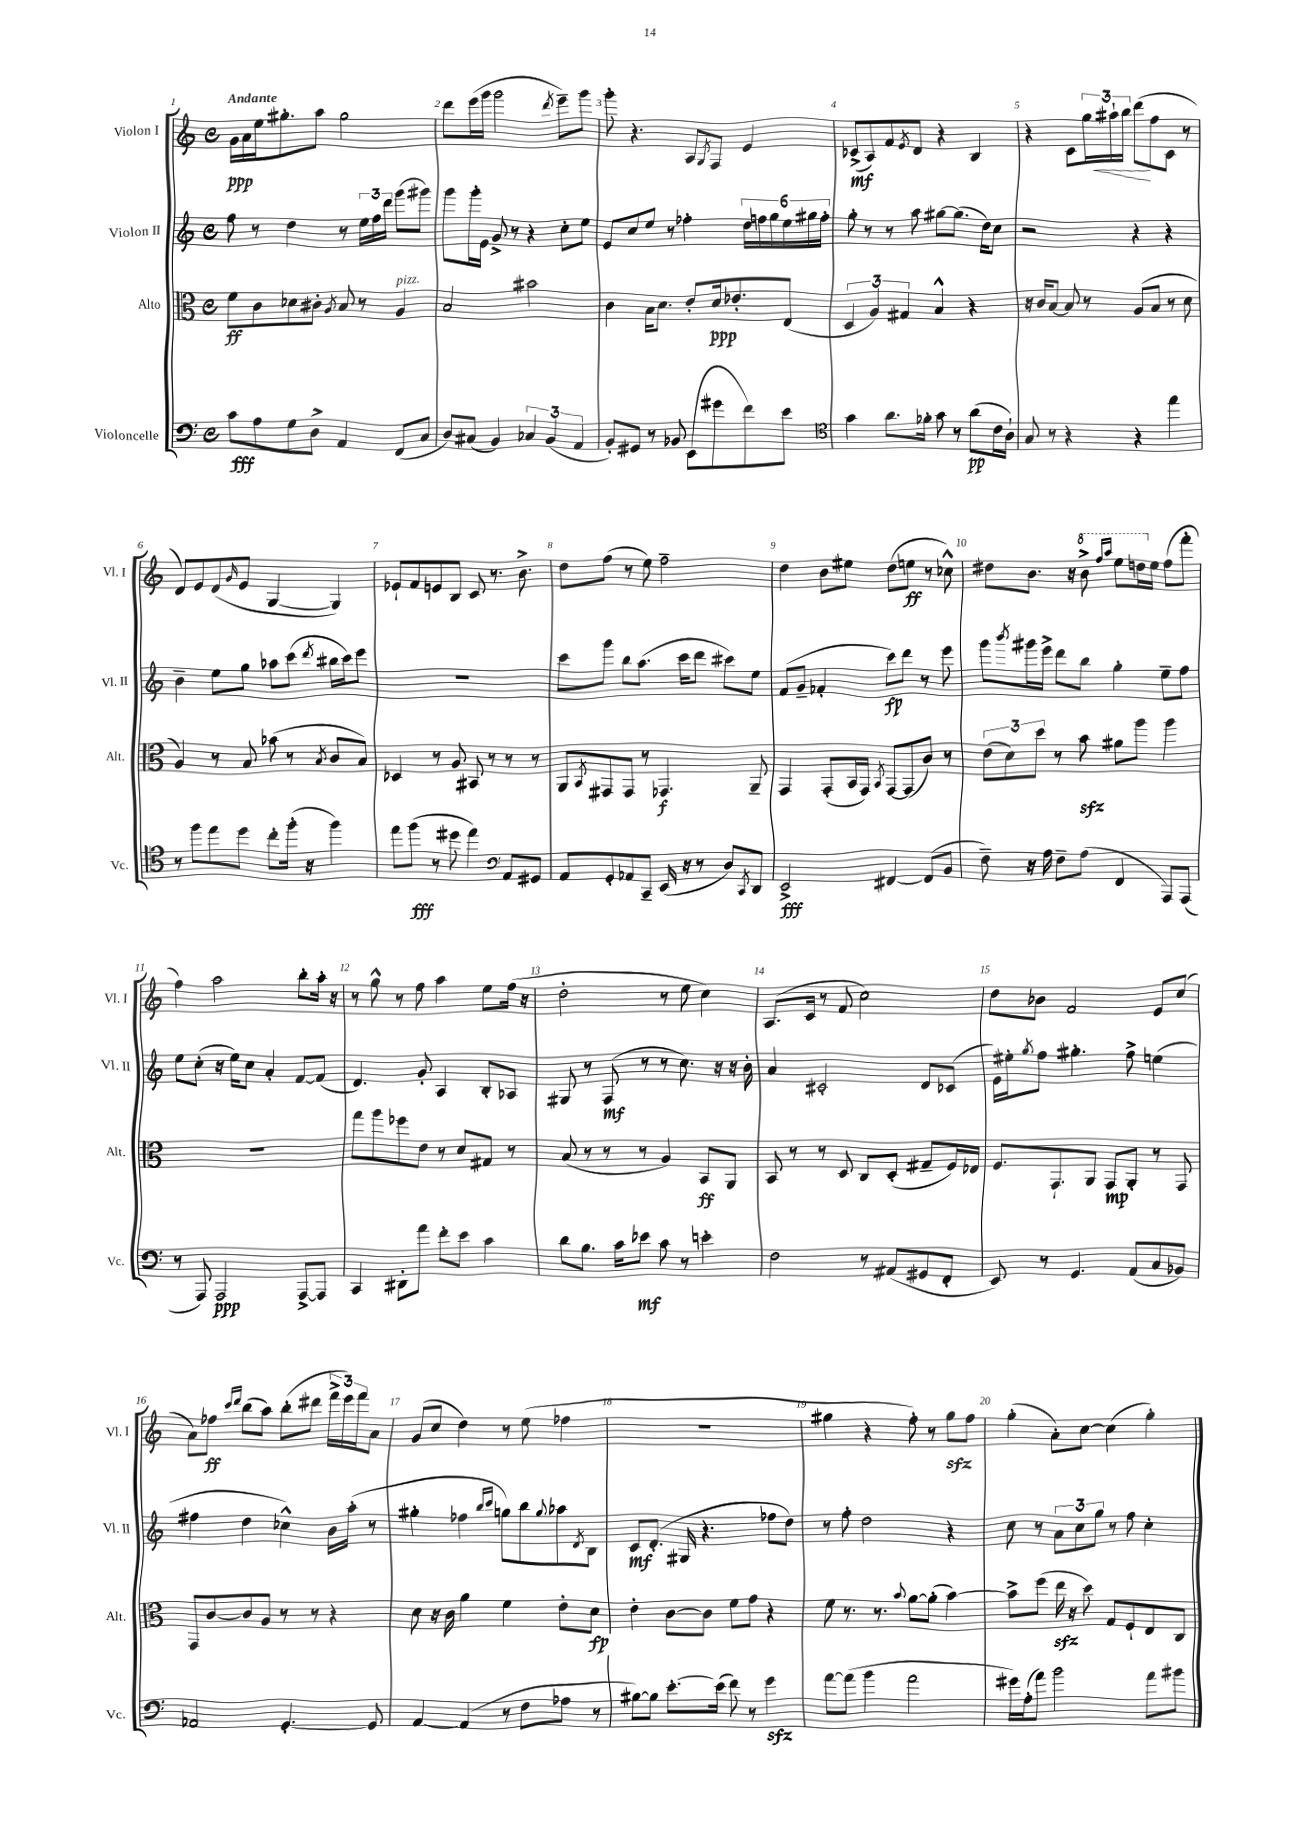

**kern	**dynam	**kern	**dynam	**kern	**dynam	**kern	**dynam
*part4	*part4	*part3	*part3	*part2	*part2	*part1	*part1
*staff4	*staff4	*staff3	*staff3	*staff2	*staff2	*staff1	*staff1
*I"Violoncelle	*	*I"Alto	*	*I"Violon II	*	*I"Violon I	*
*I'Vc.	*	*I'Alt.	*	*I'Vl. II	*	*I'Vl. I	*
*clefF4	*	*clefC3	*	*clefG2	*	*clefG2	*
*k[]	*	*k[]	*	*k[]	*	*k[]	*
*M4/4	*	*M4/4	*	*M4/4	*	*M4/4	*
*met(c)	*	*met(c)	*	*met(c)	*	*met(c)	*
=1	=1	=1	=1	=1	=1	=1	=1
!	!	!	!	!	!	!LO:TX:a:B:t=Andante	!
8c\L	fff	8f\L	ff	8ff\	.	16g\LL	ppp
.	.	.	.	.	.	16a\	.
8A\	.	8c\	.	8r	.	16ee\J	.
.	.	.	.	.	.	8.gg#X'\	.
8G\	.	8d-X\	.	4dd\	.	.	.
8D^\J	.	8c#X'\J	.	.	.	8aa\J	.
.	.	8qA/	.	.	.	.	.
4AA/	.	8B/	.	8r	.	2gg#\	.
.	.	8r	.	24ee\LL	.	.	.
.	.	.	.	24ff\	.	.	.
.	.	.	.	24ddd\JJ	.	.	.
!	!	!LO:TX:a:i:t=pizz.	!	!	!	!	!
(8FF/L	.	4A/	.	(8ggg\L	.	.	.
8C/J	.	.	.	8ggg#X\J)	.	.	.
=2	=2	=2	=2	=2	=2	=2	=2
8D/L)	.	2B/	.	8ggg\L	.	8ddd\L	.
(8C#X/J	.	.	.	16ggg'\L	.	(16eee\L	.
.	.	.	.	16e\JJ	.	16ggg\JJ	.
4BB/)	.	.	.	8g^/	.	2ggg\	.
.	.	.	.	8r	.	.	.
6C-X/	.	2b#X\	.	4r	.	.	.
(6BB/	.	.	.	.	.	.	.
.	.	.	.	.	.	8qddd/	.
.	.	.	.	8cc'\L	.	8eee~\L)	.
6AA/	.	.	.	.	.	.	.
.	.	.	.	8ee\J	.	8ggg\J	.
=3	=3	=3	=3	=3	=3	=3	=3
8BB'/L)	.	4c\	.	8e/L	.	8ggg'\	.
8GG#X/J	.	.	.	8cc/	.	4.r	.
8r	.	16B\KL	.	8ee/J	.	.	.
.	.	8.d\J	.	.	.	.	.
8BB-X/	.	.	.	8r	.	.	.
(8EE\L	.	8e'/L	.	4ff-X'\	.	8A/L	.
.	.	.	.	.	.	8qG/	.
8g#X\	.	16d/k	ppp	.	.	8F/J	.
.	.	8.e-X'/	.	.	.	.	.
8f\)	.	.	.	24dd\LL	.	4e/	.
.	.	.	.	24ffn\	.	.	.
.	.	.	.	24gg\	.	.	.
8e\J	.	(8E/J	.	24ee\	.	.	.
.	.	.	.	24gg#X\	.	.	.
.	.	.	.	24ff'\JJ	.	.	.
=4	=4	=4	=4	=4	=4	=4	=4
*clefC4	*	*	*	*	*	*	*
4g\	.	6D/	.	8gg'\	.	(8c-X^/L	mf
.	.	.	.	8r	.	8A/)	.
.	.	6A/)	.	.	.	.	.
8.a\L	.	.	.	8r	.	8f/	.
.	.	6G#X/	.	.	.	.	.
.	.	.	.	.	.	8qe/	.
.	.	.	.	8aa\	.	8d/J	.
16f-X'\Jk	.	.	.	.	.	.	.
8g\	.	4B^^/	.	[8gg#X\L	.	4r	.
8r	.	.	.	(8.gg#\J]	.	.	.
(8a\L	pp	4r	.	.	.	4B/	.
.	.	.	.	16dd\KL)	.	.	.
16c\L	.	.	.	8cc\J	.	.	.
16A`\JJ)	.	.	.	.	.	.	.
=5	=5	=5	=5	=5	=5	=5	=5
8G/	.	16r	.	2r	.	4r	.
.	.	16c/KL	.	.	.	.	.
8r	.	[8B/J	.	.	.	.	.
4r	.	8B/]	.	.	.	8c\L	.
.	.	8r	.	.	.	24gg\L	.
!	!	!	!	!	!	!	!LO:HP:b
.	.	.	.	.	.	24aa#X`\	<
.	.	.	.	.	.	24bb\JJ	.
4r	.	(8A/L	.	4r	.	(8ddd\L	.
.	.	8B/J	.	.	.	8ff\	[
4ee\	.	8r	.	4r	.	8c\J	.
.	.	8d\	.	.	.	8r	.
!!LO:LB:g=z
=6	=6	=6	=6	=6	=6	=6	=6
8r	.	4A/)	.	4b~\	.	8d/L)	.
8ff\L	.	.	.	.	.	8e/	.
8ee\	.	8r	.	8ee\L	.	(8d/	.
.	.	.	.	.	.	16qqg/	.
8dd\J	.	8B/	.	8gg\J	.	8e/J	.
8cc'\L	.	(8b-X\	.	8aa-X\L	.	[4G/	.
(16ff'\Jk	.	8r	.	(8ccc\J	.	.	.
16r	.	.	.	.	.	.	.
.	.	8qB/	.	8qddd/	.	.	.
4ff\)	.	8c/L	.	16bb#X\LL	.	4G/])	.
.	.	.	.	16ccc\J)	.	.	.
.	.	8B/J)	.	8eee\J	.	.	.
=7	=7	=7	=7	=7	=7	=7	=7
8ee\L	.	4D-X/	.	1r	.	8e-X`/L	.
(8ff\J	fff	.	.	.	.	8f/	.
8r	.	8r	.	.	.	8en/	.
8dd#X\	.	8A/	.	.	.	8B/J	.
4ee\)	.	8BB#X/	.	.	.	8c/	.
.	.	8r	.	.	.	8.r	.
*clefF4	*	*	*	*	*	*	*
8AA/L	.	8r	.	.	.	.	.
.	.	.	.	.	.	8.b^\	.
8GG#X/J	.	8r	.	.	.	.	.
=8	=8	=8	=8	=8	=8	=8	=8
8AA/L	.	8AA/L	.	8ccc\L	.	8dd\L	.
.	.	8qBB/	.	.	.	.	.
8GG'/	.	8GG#X/	.	8ggg\J	.	(8ff\J	.
8AA-X/	.	8GG#/J	.	8bb\L	.	8r	.
8CC~/J	.	8r	.	(8.aa\J	.	8ee\)	.
(16EE/	.	4.GG-X/	f	.	.	2ff~\	.
16r	.	.	.	16ccc\KL	.	.	.
8r	.	.	.	8ddd\J	.	.	.
8D/L)	.	.	.	8ccc#X\L)	.	.	.
8qCC/	.	.	.	.	.	.	.
8DD/J	.	8AA~/	.	8ee\J	.	.	.
=9	=9	=9	=9	=9	=9	=9	=9
2EE^/	fff	4GG/	.	(8f/L	.	4dd\	.
.	.	.	.	8g~/J	.	.	.
.	.	(8GG'/L	.	4f-X'/	.	8b\L	.
.	.	16BB/L	.	.	.	8ee#X\J	.
.	.	16GG/JJ)	.	.	.	.	.
.	.	8qBB/	.	.	.	.	.
[4FF#X/	.	[8GG/L	.	8ccc\L)	fp	(8dd\L	.
.	.	(8GG/]	.	8ddd\J	.	8een\J	ff
(8FF#/L]	.	8c/J)	.	8r	.	8r	.
8BB/J	.	8r	.	8eee\	.	8cc-X^^\)	.
=10	=10	=10	=10	=10	=10	=10	=10
8F~\)	.	(12e\L	.	8ggg\L	.	8dd#X\L	.
.	.	12d\)	.	.	.	.	.
.	.	.	.	8qbbb/	.	.	.
16r	.	.	.	16ggg#X\L	.	8.b\J	.
.	.	12dd\J	.	.	.	.	.
16A\	.	.	.	16eee^\JJ	.	.	.
8F~\L	.	8r	.	8ddd\L	.	.	.
.	.	.	.	.	.	16r	.
*	*	*	*	*	*	*8va	*
(8A\J	.	8bzz\	.	8bb\J	.	8bb^\	.
.	.	.	.	.	.	16qqfff/LL	.
.	.	.	.	.	.	16qqaaa/JJ	.
4FF/	.	8a#X\L	.	4gg'\	.	8eee\L	.
.	.	8aa\J	.	.	.	16dddn\L	.
*	*	*	*	*	*	*X8va	*
.	.	.	.	.	.	16ee\JJ	.
8AAA/L)	.	4aa\	.	8ee~\L	.	(8ff\L	.
(8AAA/J	.	.	.	8ff\J	.	8fff'\J	.
!!LO:LB:g=z
=11	=11	=11	=11	=11	=11	=11	=11
8r	.	1r	.	8ee\L	.	4ff\)	.
8AAA/)	.	.	.	(8cc'\J	.	.	.
2AAA/	ppp	.	.	16r	.	2aa\	.
.	.	.	.	16ee\KL)	.	.	.
.	.	.	.	8cc\J	.	.	.
.	.	.	.	4a'/	.	.	.
[8AAA^/L	.	.	.	[8f/L	.	8bb'\L	.
8AAA/J]	.	.	.	(8f/J]	.	16aa'\Jk	.
.	.	.	.	.	.	16r	.
=12	=12	=12	=12	=12	=12	=12	=12
4CC/	.	8gg\L	.	4.d/)	.	8r	.
.	.	8aa\	.	.	.	8gg^^\	.
8DD#X'\L	.	8ff-X\	.	.	.	8r	.
8a\J	.	8e\J	.	8g'/	.	8ff\	.
8f'\L	.	8r	.	4A/	.	4aa\	.
8e\J	.	8d/L	.	.	.	.	.
4c\	.	8G#X/J	.	8B'/L	.	8ee\L	.
.	.	8r	.	8A-X/J	.	(16ff\Jk	.
.	.	.	.	.	.	16r	.
=13	=13	=13	=13	=13	=13	=13	=13
8d\L	.	(8B/	.	8G#X/	.	2dd'\	.
8.B\J	.	8r	.	8r	.	.	.
.	.	8r	.	(8F/	mf	.	.
16c\KL	.	.	.	.	.	.	.
8e-X\J	mf	8r	.	8r	.	.	.
8c\	.	4A/)	.	8r	.	8r	.
8r	.	.	.	8.cc\)	.	8ee\	.
4en'\	.	8BB/L	ff	.	.	4cc\)	.
.	.	.	.	16r	.	.	.
.	.	8AA/J	.	16r	.	.	.
.	.	.	.	16b'\	.	.	.
=14	=14	=14	=14	=14	=14	=14	=14
2F\	.	8BB/	.	4a/	.	(8.A/L	.
.	.	8r	.	.	.	.	.
.	.	.	.	.	.	16c/Jk	.
.	.	8r	.	2c#X'/	.	8r	.
.	.	8D/	.	.	.	8f/	.
8r	.	8C/L	.	.	.	2cc\)	.
(8AA#X/L	.	(8D'/J	.	.	.	.	.
8GG#X/	.	8G#X~/L	.	8d/L	.	.	.
8FF'/J	.	16F/L)	.	(8c-X/J	.	.	.
.	.	16E-X/JJ	.	.	.	.	.
=15	=15	=15	=15	=15	=15	=15	=15
8EE/)	.	8.F/L	.	16e\LL)	.	8dd\L	.
.	.	.	.	16ee#X'\J	.	.	.
.	.	.	.	8qgg/	.	.	.
8r	.	.	.	8ff\J	.	8b-X\J	.
.	.	8.GG`/	.	.	.	.	.
4.GG/	.	.	.	4.gg#X'\	.	2f/	.
.	.	8AA/J	.	.	.	.	.
.	.	8GG/L	mp	.	.	.	.
(8AA/L	.	8AA'/J	.	8ff^\	.	.	.
8C/	.	8r	.	(4een\	.	8e/L	.
8BB-X/J)	.	8GG/	.	.	.	(8cc/J	.
!!LO:LB:g=z
=16	=16	=16	=16	=16	=16	=16	=16
2AA-X/	.	8GG/L	.	4ff#X\	.	8a\L)	.
.	.	[8c/	.	.	.	8ff-X\J	ff
.	.	.	.	.	.	16qqccc/LL	.
.	.	.	.	.	.	16qqddd/JJ	.
.	.	8c/]	.	4dd\	.	(8bb\L	.
.	.	8A/J	.	.	.	8aa\J)	.
[4.GG'/	.	8r	.	4cc-X^^\)	.	(8bb'\L	.
.	.	8r	.	.	.	8ddd#X\J	.
.	.	4r	.	16b\LL	.	24fff^\LL	.
.	.	.	.	.	.	24eee\)	.
.	.	.	.	(16aa'\JJ	.	.	.
.	.	.	.	.	.	24fff\J	.
8GG/]	.	.	.	8r	.	8a\J	.
=17	=17	=17	=17	=17	=17	=17	=17
[4AA/	.	8d\	.	4gg#X'\	.	(8g/L	.
.	.	16r	.	.	.	8cc/J	.
.	.	16c\	.	.	.	.	.
(4AA/]	.	4a\	.	4ff-X\	.	4dd\)	.
.	.	.	.	16qqbb/LL	.	.	.
.	.	.	.	16qqccc/JJ	.	.	.
8r	.	4f\	.	8ggn\L)	.	8r	.
8F\L	.	.	.	8bb\	.	(8ee\	.
.	.	.	.	8qqgg/	.	.	.
8A-X\J	.	8e'\L	.	8aa-X\	.	4ff-X\	.
.	.	.	.	8qd/	.	.	.
8r	.	8d\J	fp	8B\J	.	.	.
=18	=18	=18	=18	=18	=18	=18	=18
[8B#X\L)	.	4e'\	.	8c/L	mf	1r	.
8B#\J]	.	.	.	(8.d'/J	.	.	.
[8.e'\L	.	[8c\L	.	.	.	.	.
.	.	.	.	16G#X/	.	.	.
.	.	8c\J]	.	4.r	.	.	.
(16e\Jk]	.	.	.	.	.	.	.
8f\)	.	8f\L	.	.	.	.	.
8r	.	8g\J	.	.	.	.	.
4gzz\	.	4r	.	8ff-X\L	.	.	.
.	.	.	.	8dd\J)	.	.	.
=19	=19	=19	=19	=19	=19	=19	=19
[8a\L	.	8f\	.	8r	.	4gg#X\	.
(8a\J]	.	8.r	.	8ff'\	.	.	.
4b\	.	.	.	2dd\	.	4r	.
.	.	8.r	.	.	.	.	.
.	.	8qqb/	.	.	.	.	.
2a\	.	[8a\L	.	.	.	8ff'\)	.
.	.	(8a'\J]	.	.	.	8r	.
.	.	[4b\)	.	4r	.	8gg#zz\L	.
.	.	.	.	.	.	8ff\J	.
=20	=20	=20	=20	=20	=20	=20	=20
16g#X\LL)	.	8b^\L]	.	8cc\	.	(4gg'\	.
(16A'\J	.	.	.	.	.	.	.
8a\J)	.	(8ff\J	.	8r	.	.	.
2b\	.	16eezz\	.	12a\L	.	8a'\L)	.
.	.	16r	.	.	.	.	.
.	.	.	.	12cc\	.	.	.
.	.	8dd\)	.	.	.	[8cc\J	.
.	.	.	.	12gg\J	.	.	.
.	.	8G/L	.	8r	.	(4cc\]	.
.	.	8F`/	.	8ff\	.	.	.
8a\L	.	8E/	.	4cc'\	.	4gg'\)	.
8b#X\J	.	8C/J	.	.	.	.	.
==	==	==	==	==	==	==	==
*-	*-	*-	*-	*-	*-	*-	*-
